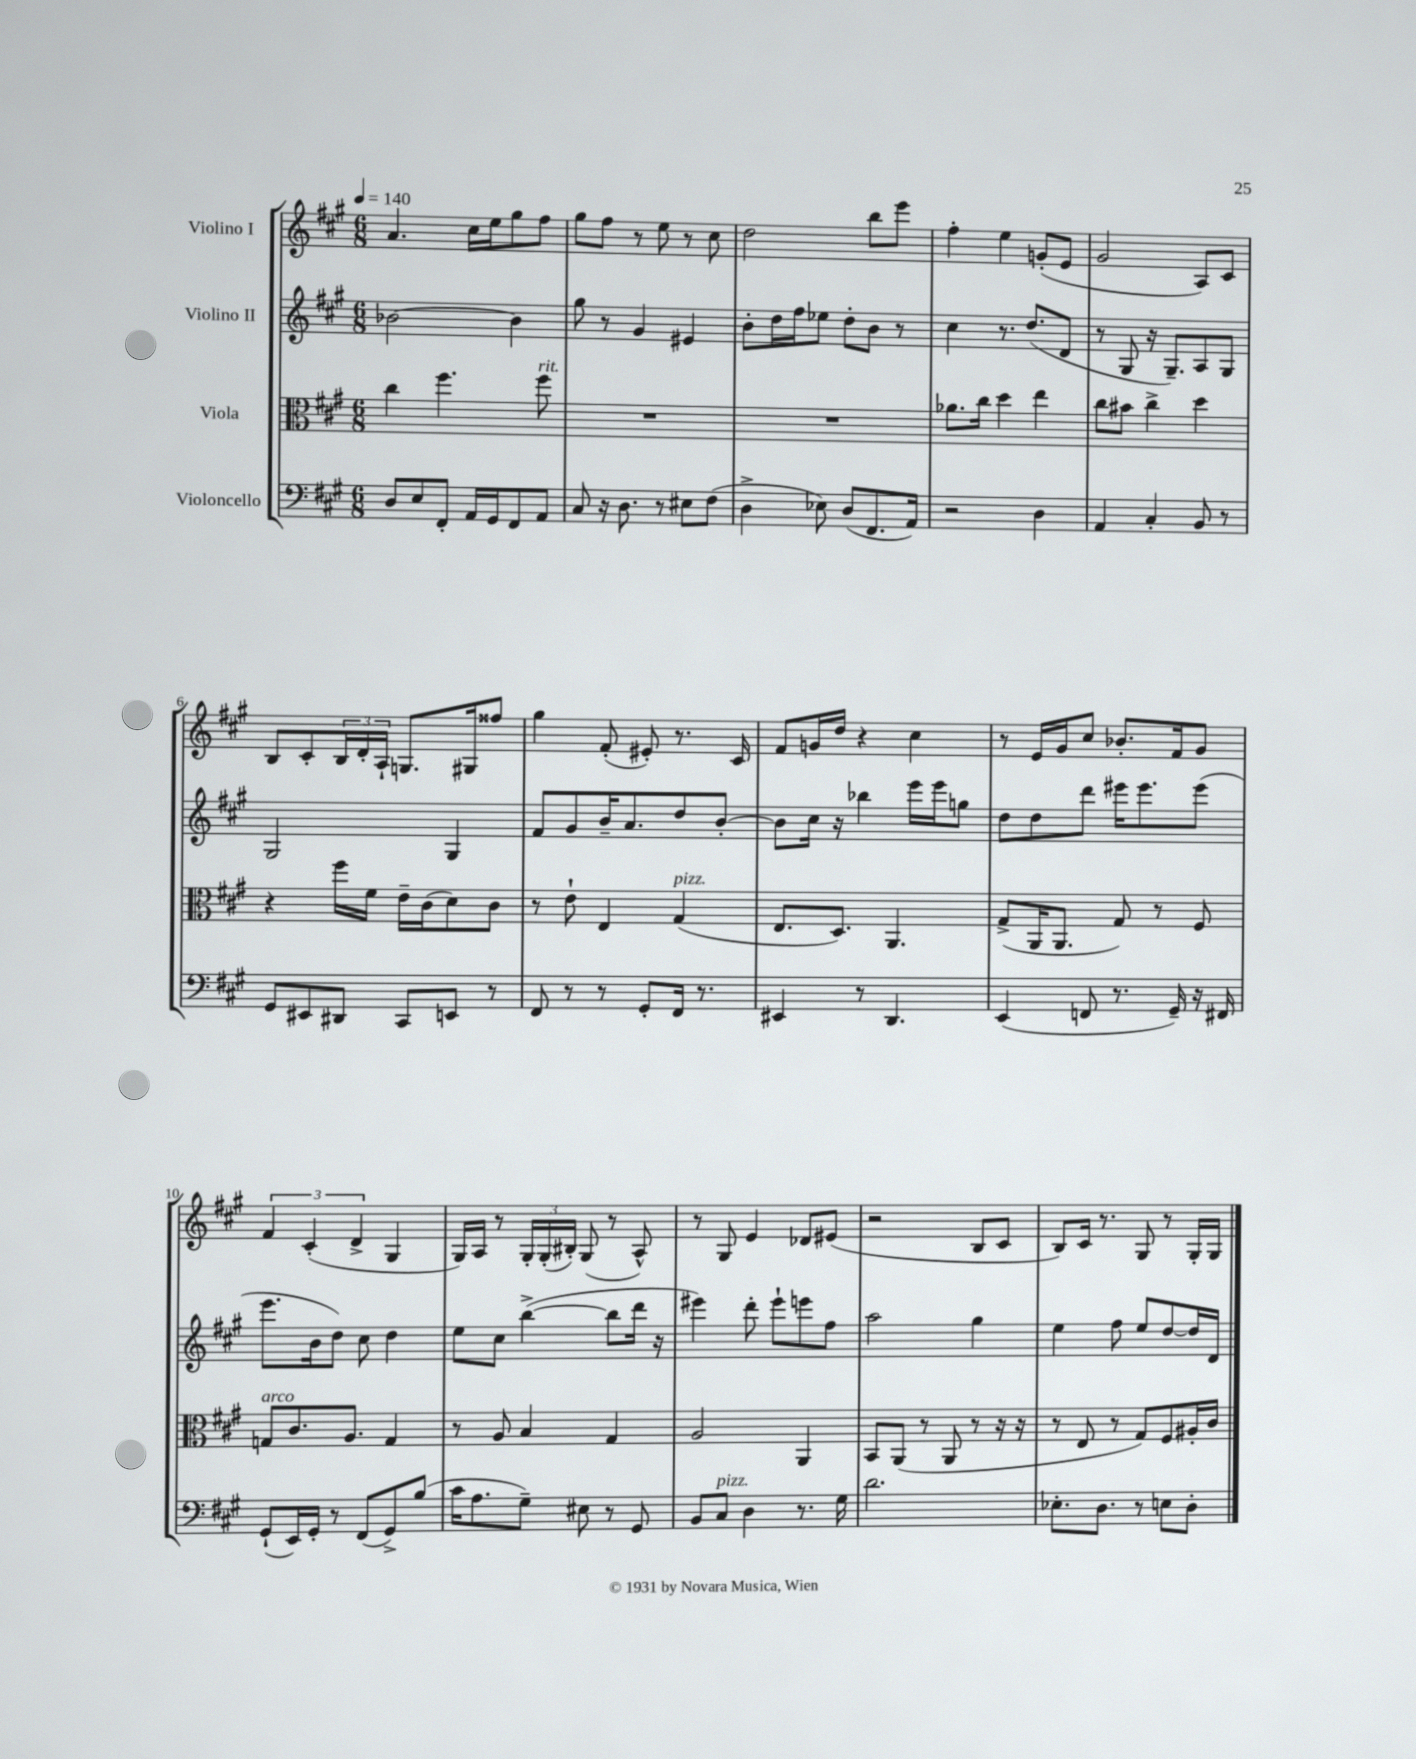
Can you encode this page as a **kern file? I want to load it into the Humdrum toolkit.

**kern	**kern	**kern	**kern
*staff4	*staff3	*staff2	*staff1
*clefF4	*clefC3	*clefG2	*clefG2
*k[f#c#g#]	*k[f#c#g#]	*k[f#c#g#]	*k[f#c#g#]
*M6/8	*M6/8	*M6/8	*M6/8
*MM140	*MM140	*MM140	*MM140
8D	4cc#	[2b-	4.a
8E	.	.	.
8FF#'	4.ff#	.	.
16AA	.	.	16cc#
16GG#	.	.	16ee
8FF#	.	4b-]	8gg#
8AA	8ff#	.	8ff#
=	=	=	=
8C#	2.r	8gg#	8gg#
16r	.	8r	8ff#
8.D	.	.	.
.	.	4g#	8r
8r	.	.	8ee
8E#	.	4e#	8r
(8F#	.	.	8cc#
=	=	=	=
4D^	2.r	8b'	2dd
.	.	16dd	.
.	.	16ff#	.
8E-)	.	8ee-	.
(8D	.	8dd'	.
8.FF#	.	8b	8bb
.	.	8r	8eee
16AA)	.	.	.
=	=	=	=
2r	8.a-	4cc#	4ff#'
.	16cc#	.	.
.	4dd	8.r	4ee
.	.	(8.dd	.
4D	4ee	.	(8g'
.	.	8d	8e
=	=	=	=
4AA	8cc#	8r	2g#
.	8b#	8G#	.
4C#'	4cc#^	16r	.
.	.	8.G#~)	.
8BB	4dd	8A	8A)
8r	.	8G#	8c#
=	=	=	=
8GG#	4r	2G#	8B
8EE#	.	.	8c#'
8DD#	16ff#	.	24B
.	.	.	24d'
.	16f#	.	.
.	.	.	24A`
8CC#	16e~	.	8.G
.	(16c#	.	.
8EE	8d)	4G#	.
.	.	.	16G#
8r	8c#	.	8ff##
=	=	=	=
8FF#	8r	8f#	4gg#
8r	8e`	8g#	.
8r	4E	16b~	(8f#'
.	.	8.a	.
8GG#'	.	.	8e#')
16FF#	(4G#	8dd	8.r
8.r	.	.	.
.	.	[8b'	.
.	.	.	16c#
=	=	=	=
4EE#	8.E	8b]	8f#
.	.	16cc#	16g
.	8.D)	16r	16dd
8r	.	4bb-	4r
4.DD	4.AA	.	.
.	.	16eee	4cc#
.	.	16eee	.
.	.	8gg	.
=	=	=	=
(4EE	(8G#^	8dd	8r
.	16AA	8dd	16e
.	8.AA	.	16g#
8FF	.	8ddd	8cc#
8.r	8G#)	16eee#	8.b-'
.	.	8.eee#	.
.	8r	.	.
16GG#~)	.	.	16f#
16r	8F#	(8eee#	8g#
16FF#	.	.	.
=	=	=	=
(8GG#`	8G	8.eee	6f#
16EE)	8.c#	.	.
.	.	.	(6c#'
16GG#'	.	16b	.
8r	.	8dd)	.
.	8.A	.	.
.	.	.	6d^
(8FF#	.	8cc#	.
8GG#^)	4G	4dd	4G#
(8B	.	.	.
=	=	=	=
16c#	8r	8ee	16G#)
8.A	.	.	16A
.	8A	8cc#	8r
8G#~)	4B	([4bb^	24G#'
.	.	.	(24G#'
.	.	.	24B#')
8E#	.	.	(8G#
8r	4G#	8bb]	8r
8GG#	.	16ddd	8A^^)
.	.	16r	.
=	=	=	=
8BB	2A	4eee#)	8r
8C#	.	.	8G#
4D	.	8ddd'	4e
.	.	8eee#`	.
8.r	4AA	8eee	8d-
.	.	8ff#	(8e#
16G#	.	.	.
=	=	=	=
2.d	8BB	2aa	2r
.	(8AA	.	.
.	8r	.	.
.	8AA	.	.
.	8r	4gg#	8B
.	16r	.	8c#
.	16r	.	.
=	=	=	=
8.E-'	8r	4ee	8B)
.	8E	.	16c#
8.D	.	.	8.r
.	8r	8ff#	.
8r	8G#)	8ee	8G#
8E	8F#	[8dd	8r
8D'	16A#'	16dd]	16G#'
.	16c#	16d	16G#
==	==	==	==
*-	*-	*-	*-
